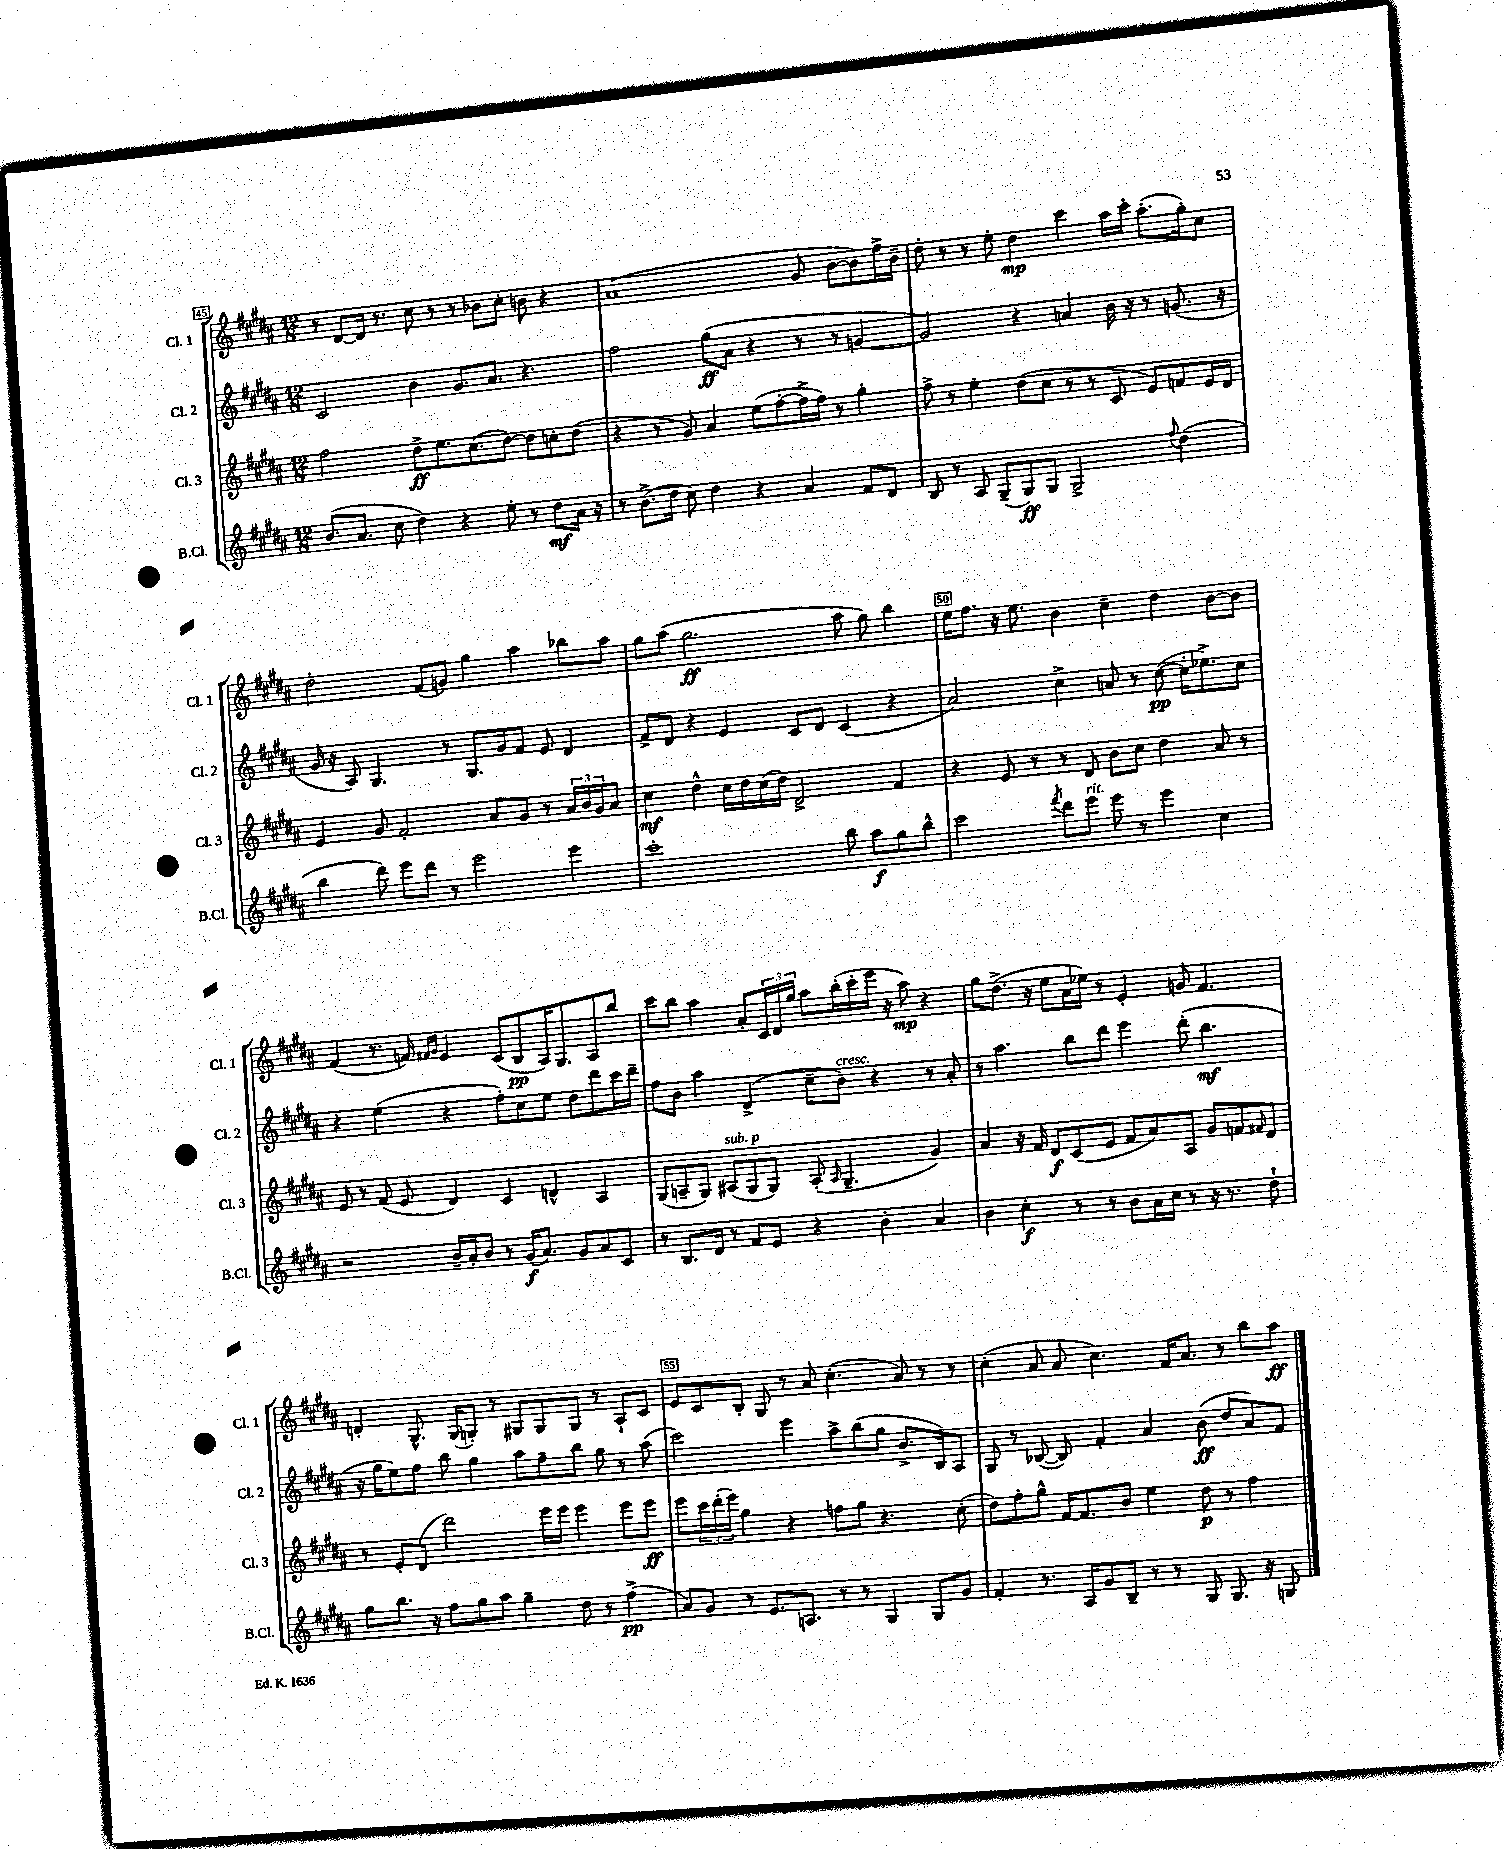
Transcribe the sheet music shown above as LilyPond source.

<<
\new StaffGroup <<
\new Staff = "s0" \with { instrumentName = "Cl. 1" shortInstrumentName = "Cl. 1" } {
    \clef treble \key b \major \numericTimeSignature \time 12/8
    r8 dis'8~ dis'16 r8. cis''8 r8 r8 bes'8 cis''8-. b'8 r4 |
    ais'1( gis'8 b'8~ b'8) fis''16-> b'16-- |
    dis''8-. r8 r8 e''8-. dis''4\mp cis'''4 ais''16 cis'''16-. ais''8.-.( gis''16-.) cis''8 |
    dis''2-. fis'8( g'8) gis''4 ais''4 bes''8 ais''8 |
    gis''8 ais''8( gis''2.\ff ais''8 gis''8) b''4 |
    e''16 fis''8. r16 e''8. b'4 cis''4-- dis''4 b'8~ b'8 |
    fis'4( r8. f'16) \grace { fis'16 gis'16 } e'4 cis'8( b8\pp ais16) gis8. ais8 b''8 |
    cis'''8 b''8 ais''4 ais'8-. \tuplet 3/2 { cis'16 dis'16 gis''16 } ais''8 b''16-.( cis'''16-. e'''16 r16 ais''8\mp) r4 |
    gis''8 dis''8.->( r16 e''8 ais'16 ees''16) r8 e'4-. g'8 fis'4. |
    d'4-. gis8.-^ gis16( g8-.) r8 gis8 gis8 gis8 r8 ais8-! cis'8 |
    e'8 cis'8 b8-. gis8 r8 ais'8 cis''4.-.( ais'8) r8 r8 |
    cis''4-.( ais'8 ais'8 cis''4.) fis'16 ais'8. r8 b''8 ais''8\ff \bar "|." |
}
\new Staff = "s1" \with { instrumentName = "Cl. 2" shortInstrumentName = "Cl. 2" } {
    \clef treble \key b \major \numericTimeSignature \time 12/8
    cis'2 b'4 gis'8. ais'8. r4. |
    fis''2 gis''8\ff( ais'8 r4 r8 r8 g'4~ |
    g'2) r4 a'4 b'16 r16 r8 g'8.( r16 |
    gis'16 r16 ais8) gis4. r8 gis8. gis'16 fis'8 e'8 dis'4 |
    fis'8-> dis'8 r4 e'4 cis'8 dis'8 cis'4( r4 |
    ais'2) cis''4-> a'8 r8 cis''8~\pp( cis''16-. ees''8.->) cis''8 |
    r4 e''4( r4 fis''8-.) cis''8 e''8 dis''8 dis'''8 cis'''16 dis'''16-- |
    fis''8 b'8 ais''4 dis'4->( cis''8-- b'8^\markup { \italic "cresc." }) r4 r8 ais'8-. |
    r8 ais''4. b''8 dis'''8 e'''4 dis'''8-.( b''4.\mf |
    r16 gis''16 e''8) fis''8 b''8 gis''4 ais''8 fis''8-- b''8 gis''8 r8 ais''8( |
    cis'''2) e'''4 ais''8-> b''8( gis''8 b'8.-> b16) ais8 |
    gis8 r8 bes8~( bes8) fis'4-. ais'4 b'8\ff( dis''8 ais'8) fis'8 \bar "|." |
}
\new Staff = "s2" \with { instrumentName = "Cl. 3" shortInstrumentName = "Cl. 3" } {
    \clef treble \key b \major \numericTimeSignature \time 12/8
    fis''2 dis''8->\ff e''8. cis''8.( dis''8~) dis''8 c''8-. dis''8( |
    r4 r8 gis'8) ais'4 e''8( fis''8~-. fis''16-> fis''16) r8 gis''4-. |
    fis''8-> r8 e''4-. dis''8( cis''8 r8 r8 cis'8 e'8) f'8 e'16 dis'16 |
    e'4 gis'8 fis'2-. ais'8 gis'8 r8 \tuplet 3/2 { ais'16 b'16 gis'16 } ais'8 |
    cis''4\mf dis''4-^ cis''16 dis''16 cis''16( dis''16) dis'2-> fis'4 |
    r4 e'8 r8 r8 dis'8 b'8 cis''8 dis''4 ais'8 r8 |
    e'8 r8 fis'8( e'8 dis'4) cis'4 d'4-^ ais4 |
    gis8( a8-- gis8) ais8^\markup { \italic "sub. p" }( gis8 gis8) ais8-.( \grace { ais16 } gis4.-- gis'4) |
    ais'4 r16 fis'16 dis'8\f cis'8( e'8 fis'8 ais'8) ais8 gis'8 f'8 \grace { fis'16 } dis'8 |
    r8 e'8-. dis'8( dis'''2) e'''16 e'''16 e'''4 e'''8 e'''8\ff |
    e'''8 \tuplet 3/2 { cis'''16 dis'''16-.( e'''16) } gis''4 r4 f''8 gis''8 r4. cis''8-.( |
    dis''8) fis''8-. gis''8-^ fis'16~ fis'8. b'8 e''4 dis''8\p r8 fis''4 \bar "|." |
}
\new Staff = "s3" \with { instrumentName = "B.Cl." shortInstrumentName = "B.Cl." } {
    \clef treble \key b \major \numericTimeSignature \time 12/8
    b'8.( ais'8. cis''8 dis''4) r4 e''8-. r8 dis''8\mf ais'16 r16 |
    r8 b'8.->( dis''16 cis''8) dis''4 r4 ais'4 fis'8 dis'8 |
    b8 r8 ais8 gis8--( gis8\ff) gis8 gis2-> \appoggiatura { fis''8 } dis''4( |
    b''4 dis'''8) e'''8 dis'''8 r8 e'''2 e'''4 |
    cis'''1-. b''8 ais''8\f gis''8 b''8-^ |
    cis'''2 \acciaccatura { fis'''8 } dis'''8 e'''8^\markup { \italic "rit." } e'''8 r8 e'''4 cis''4 |
    r2 b'16-- ais'16-. b'8 r8 gis'16\f( ais'8.) gis'8 ais'8 cis'8 |
    r8 b8. dis'16 r8 fis'8 e'8 r4 b'4-. ais'4 |
    b'4 cis''4-.\f r8 r8 b'8 ais'16 cis''16 r8 r16 r8. dis''8-! |
    gis''8 b''8. r16 fis''8 gis''8 ais''8 gis''4-- dis''8 r8 fis''4->\pp( |
    ais'8) gis'8 r8 e'8. a8. r8 r8 gis4 gis8 gis'8 |
    fis'4-. r8. ais16 gis'8 b8-- r8 r8 gis8 gis8. r16 g8 \bar "|." |
}
>>
>>
\layout { \context { \Score currentBarNumber = #45 \override BarNumber.break-visibility = ##(#f #t #t) barNumberVisibility = #(every-nth-bar-number-visible 5) \override BarNumber.stencil = #(make-stencil-boxer 0.1 0.3 ly:text-interface::print) } }
